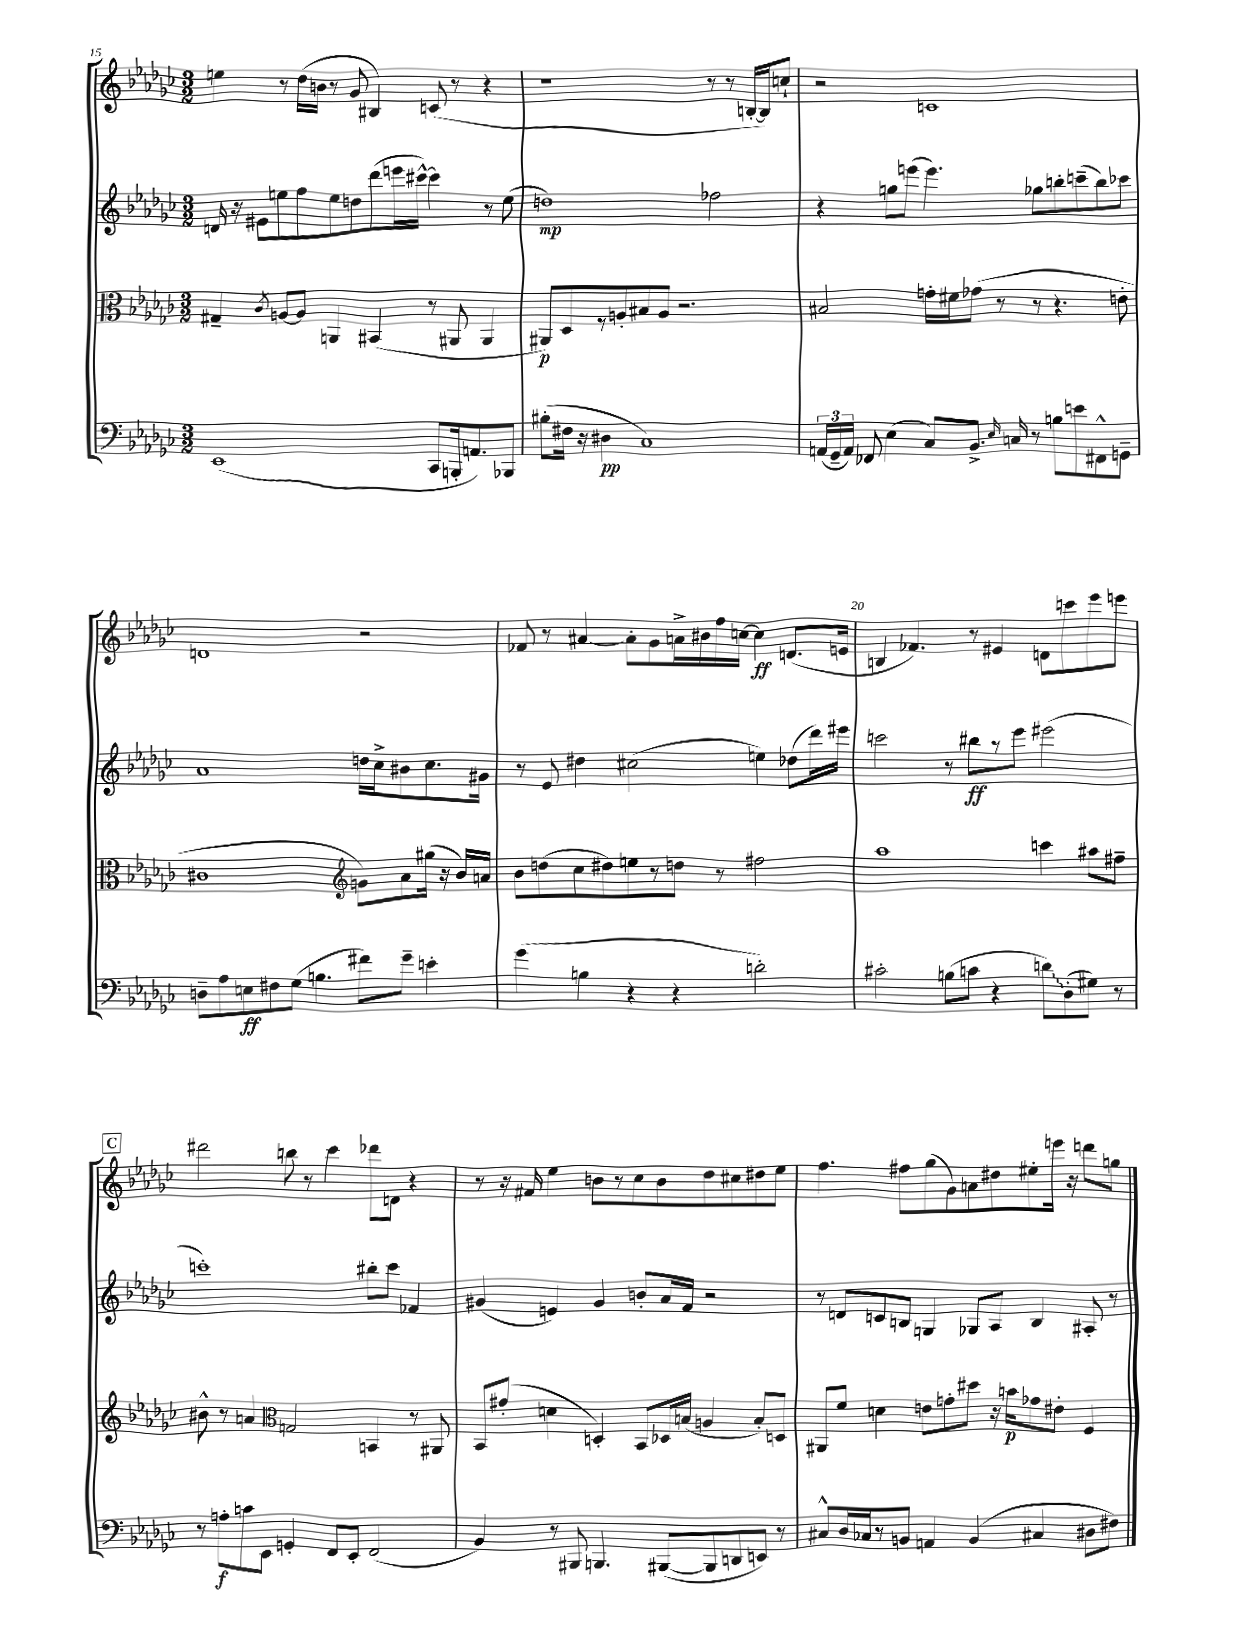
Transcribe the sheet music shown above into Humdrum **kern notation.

**kern	**kern	**kern	**kern
*staff4	*staff3	*staff2	*staff1
*clefF4	*clefC3	*clefG2	*clefG2
*k[b-e-a-d-g-c-]	*k[b-e-a-d-g-c-]	*k[b-e-a-d-g-c-]	*k[b-e-a-d-g-c-]
*M3/2	*M3/2	*M3/2	*M3/2
(1EE-	4G#~	16d	4ee
.	.	16r	.
.	.	8e#	.
.	8qc-	.	.
.	[8A	8ee	8r
.	8A]	8ff	(16dd-
.	.	.	16b
.	4AA	8ee	8r
.	.	8dd	8g-
.	(4BB#	(8ddd-	4B#)
.	.	16eee	.
.	.	[16ccc#^^)	.
8CC-	8r	4ccc#]	(8c
16BBB'	8AA#	.	8r
8.AA)	.	.	.
.	4AA#	8r	4r
8BBB-	.	(8ee	.
=	=	=	=
(8B#'	8AA#)	1dd)	1r
16F#	8D-	.	.
16r	.	.	.
4D#	8r	.	.
.	8A'	.	.
1C-)	8B#	.	.
.	8A	.	.
.	2.r	.	.
.	.	2ff-	8r
.	.	.	8r
.	.	.	[16B'
.	.	.	16B])
.	.	.	8cc`
=	=	=	=
(24AA	2B#	4r	2r
24GG-~	.	.	.
24AA)	.	.	.
8FF-	.	.	.
(4E-	.	8gg	.
.	.	(8eee	.
8C-)	16g'	4.eee)	1c
.	16f#	.	.
8.BB-^	(8g-	.	.
.	8r	.	.
16qqE-	.	.	.
16C	.	.	.
8r	8r	8gg-	.
8B	4.r	8bb'	.
8e	.	(8ccc~	.
8FF#^^	.	8bb)	.
8GG~	8e'	8ccc-	.
=	=	=	=
8D~	1c#	1a-	1d
8A-	.	.	.
8E	.	.	.
8F#	.	.	.
(8G-	.	.	.
4.B	.	.	.
*	*clefG2	*	*
8f#)	8g)	16dd	2r
.	.	16cc-^	.
8g-~	8a-	8b#	.
4e'	(16gg#	8.cc-	.
.	16r	.	.
.	16b-)	.	.
.	16a	16g#	.
=	=	=	=
(4g-	8b-	8r	8f-
.	(8dd	8e-	8r
4B	8cc-	4dd#	[4a#
.	8dd#)	.	.
4r	8ee	(2cc#	8a#']
.	8r	.	8g-
4r	8dd	.	16a^
.	.	.	16b#
.	8r	.	16ff
.	.	.	[16cc
2d')	2ff#	4ee)	4cc]
.	.	(8dd-	(8.d
.	.	16ddd-)	.
.	.	16eee#	16e
=	=	=	=
2c#'	1aa-	2ccc	4B
.	.	.	4.f-)
(8B	.	8r	.
8c	.	8bb#	8r
4r	.	8r	4e#
.	.	8eee-	.
8d)	4ccc	(2eee#	8d
(8D-'	.	.	8ccc
8G#)	8aa#	.	8eee-
8r	8ff#~	.	8eee
=	=	=	=
8r	8b#^^	1ccc')	2ddd#
8A'	8r	.	.
8c	4a	.	.
8EE-	.	.	.
*	*clefC3	*	*
4GG'	2G	.	8bb
.	.	.	8r
8FF	.	.	4ccc-
8EE-'	.	.	.
(2FF	4BB	8bb#'	8ddd-
.	.	8ccc	8d
.	8r	4f-	4r
.	8AA#	.	.
=	=	=	=
4BB-)	8BB-	(4g#	8r
.	(8g#'	.	16r
.	.	.	16f#
8r	4d	4e)	4ee-
8BBB#	.	.	.
4.BBB	4D')	4g#	8b
.	.	.	8r
.	8BB-	8b'	8cc-
([8BBB#	16D-	16a-	8b
.	(16B	16f	.
8BBB#]	4A	2r	8dd-
8DD	.	.	8cc#
8EE)	8B')	.	8dd#
8r	8D	.	8ee-
=	=	=	=
8C#^^	8AA#	8r	4.ff
16D-	8f	8d	.
16C-	.	.	.
8r	4d	8c	.
8BB	.	8B	8ff#
4AA	8e	4G	(8gg-
.	8g'	.	8g-)
(4BB	8dd#	8G-	8a
.	16r	8A-	8dd#
.	16b	.	.
4C#	8g-	4B	8ee#'
.	8e#'	.	16eee
.	.	.	16r
8D#	4F	8A#'	8ddd
8F#)	.	8r	8gg
==	==	==	==
*-	*-	*-	*-
